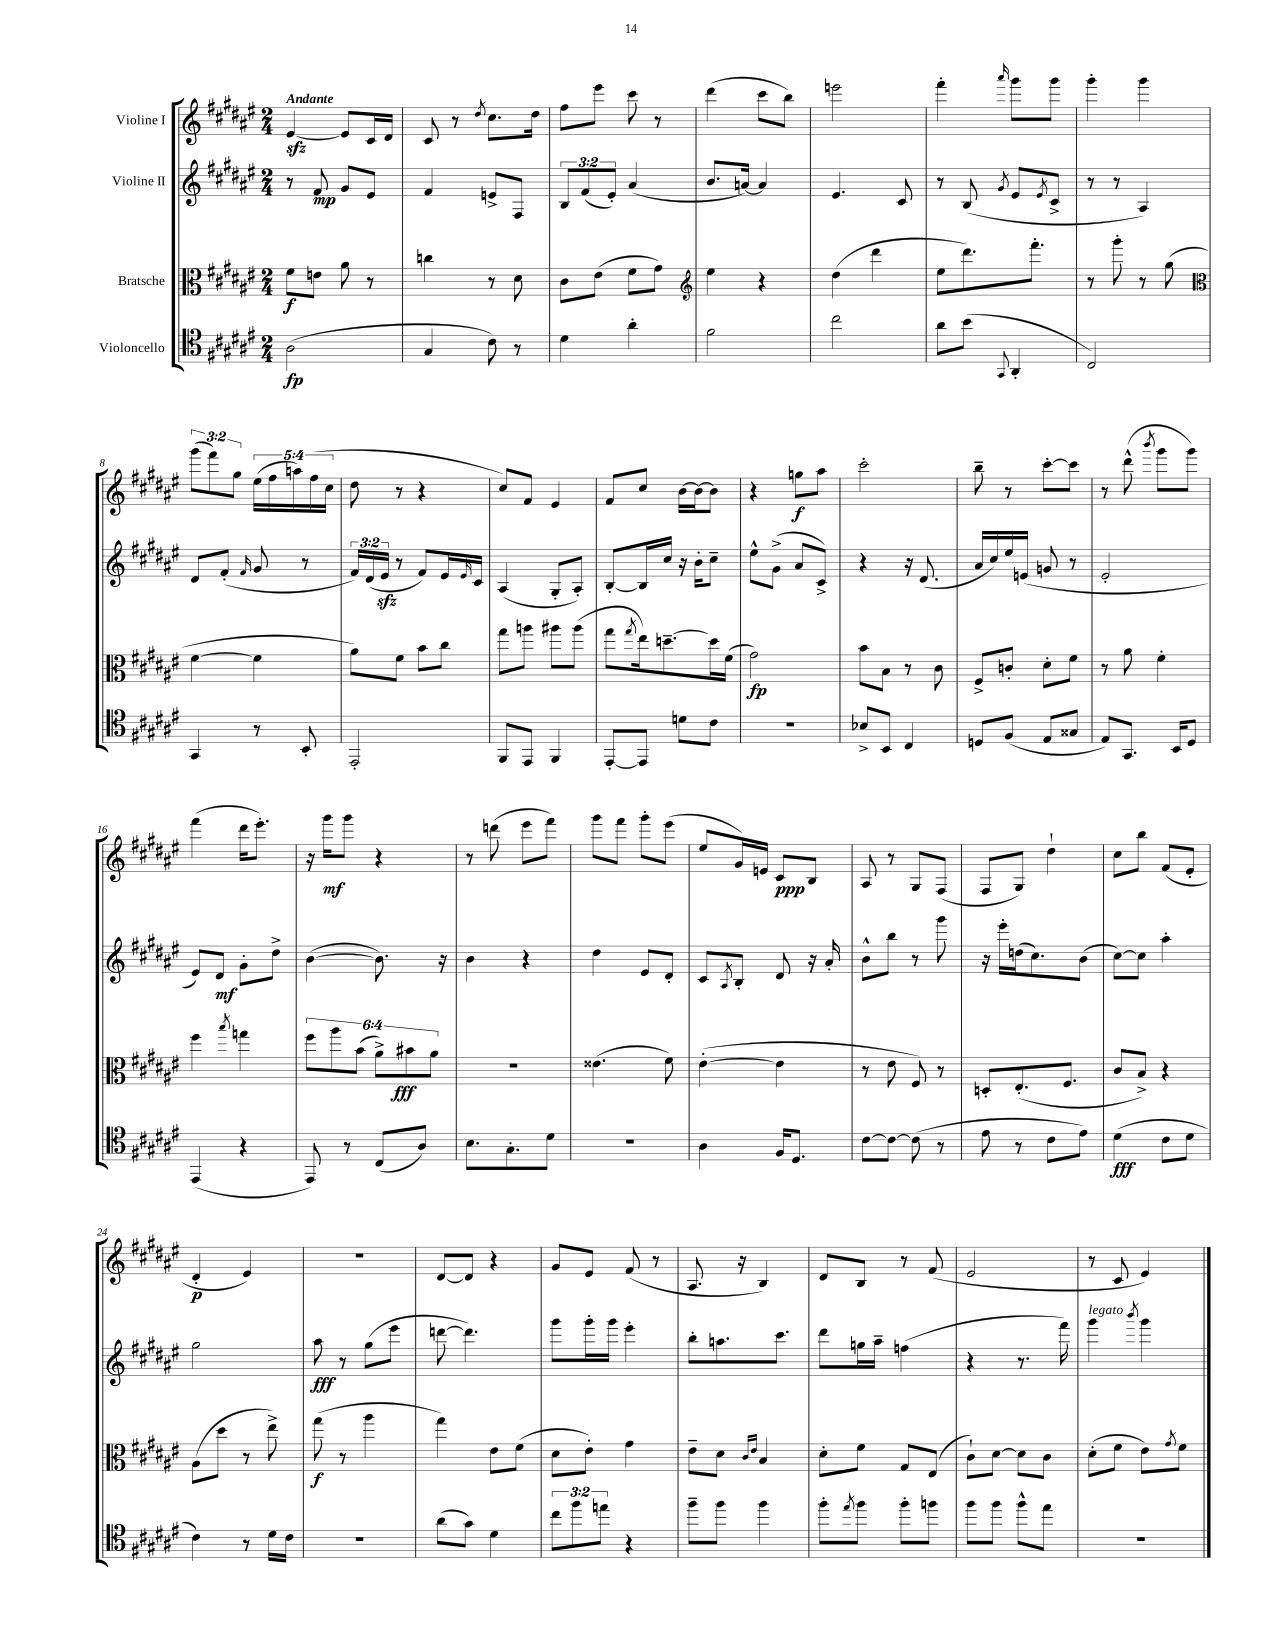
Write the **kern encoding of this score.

**kern	**kern	**kern	**kern
*staff4	*staff3	*staff2	*staff1
*clefC4	*clefC3	*clefG2	*clefG2
*k[f#c#g#d#a#e#]	*k[f#c#g#d#a#e#]	*k[f#c#g#d#a#e#]	*k[f#c#g#d#a#e#]
*M2/4	*M2/4	*M2/4	*M2/4
(2A#\	8f#\L	8r	[4e#/
.	8e\J	8f#/	.
.	8a#\	8g#/L	8e#/]L
.	8r	8e#/J	16c#/L
.	.	.	16d#/JJ
=	=	=	=
4G#/	4cc\	4f#/	8c#/
.	.	.	8r
.	.	.	8qdd#/
8c#\)	8r	8e^/L	8.cc#\L
8r	8d#\	8F#/J	.
.	.	.	16dd#\Jk
=	=	=	=
4d#\	8c#\L	12B/L	8ff#\L
.	.	(12f#/	.
.	(8e#\J	.	8eee#\J
.	.	12e#'/J)	.
4a#'\	8f#\L	(4a#/	8ccc#\
.	8g#\J)	.	8r
=	=	=	=
*	*clefG2	*	*
2f#\	4ee#\	8.b/L	(4ddd#\
.	.	[16a/Jk)	.
.	4r	4a/]	8ccc#\L
.	.	.	8bb\J)
=	=	=	=
2cc#\	(4dd#\	4.e#/	2eee\
.	4ddd#\	.	.
.	.	8c#/	.
=	=	=	=
8a#\L	8ee#\L	8r	4fff#'\
(8b\J	8.ddd#\)	(8B/	.
8qqGG#/	.	8qg#/	16qqaaa#/
4AA#'/	.	8e#/L	8ggg#\L
.	8.fff#'\J	.	.
.	.	8qe#/	.
.	.	8c#^/J	8ggg#\J
=	=	=	=
2C#/)	8r	8r	4ggg#'\
.	8ggg#'\	8r	.
.	8r	4A#/)	4ggg#\
.	(8gg#\	.	.
=	=	=	=
*	*clefC3	*	*
4GG#/	[4f#\	8d#/L	(12ggg#\L
.	.	.	12fff#\)
.	.	(8f#'/J	.
.	.	.	12gg#\J
.	.	16qqf#/	.
8r	4f#\]	8g#/	(20ee#\LL
.	.	.	20ff#\
.	.	.	20aa\)
8BB'/	.	8r	.
.	.	.	(20ff#\
.	.	.	20cc#\JJ
=	=	=	=
2EE#'/	8a#\L)	24f#/LL)	8dd#\
.	.	(24d#/	.
.	.	24e#/JJ	.
.	8f#\J	8r	8r
.	8b\L	8f#/L)	4r
.	8cc#\J	16e#/L	.
.	.	16qqe#/	.
.	.	16c#/JJ	.
=	=	=	=
8FF#/L	8gg#\L	(4A#/	8cc#/L)
8EE#/J	8aa\J	.	8f#/J
4FF#/	8aa#\L	8G#'/L	4e#/
.	(8aa#\J	8A#'/J)	.
=	=	=	=
[8EE#'/L	8gg#\L	[8B'/L	8f#/L
.	8qgg#/	.	.
8EE#/]J	16ee#\k)	16B/]L	8cc#/J
.	[8.dd~\	16cc#/JJ	.
8d\L	.	16r	[16b\LL
.	.	16b'\LK	16b\_J
8c#\J	16dd\]L	8cc#~\J	8b\]J
.	(16f#\JJ	.	.
=	=	=	=
2r	2g#\)	8ee#^^\L	4r
.	.	(8g#^\J	.
.	.	8a#/L	8gg\L
.	.	8c#^/J)	8aa#\J
=	=	=	=
8B-^/L	8b\L	4r	2ccc#'\
8BB/J	8B\J	.	.
4C#/	8r	16r	.
.	.	(8.d#/	.
.	8c#\	.	.
=	=	=	=
8D/L	8F#^/L	16a#/LL	8bb~\
.	.	16cc#/)	.
(8F#/J	8c'/J	16ee#/	8r
.	.	(16e/JJ	.
8E#/L	8d#'\L	8g/	[8ccc#'\L
8G##/J	8f#\J	8r	8ccc#\]J
=	=	=	=
8E#/L)	8r	2e#'/	8r
8.GG#/J	8a#\	.	(8ddd#^^\
.	.	.	8qbbb/
.	4f#'\	.	8ggg#\L
16BB/LK	.	.	.
8D#/J	.	.	8ggg#\J)
=	=	=	=
(4EE#/	4ff#\	8e#/L)	(4fff#\
.	.	8d#/J	.
.	8qbb/	.	.
4r	4gg\	8g#'\L	16ddd#\LK
.	.	.	8.eee#'\J)
.	.	8dd#^\J	.
=	=	=	=
8EE#/)	12ff#\L	([4b\	16r
.	.	.	16ggg#\LK
.	12aa#\	.	.
8r	.	.	8ggg#\J
.	(12b\J	.	.
(8C#/L	12a#^\L)	8.b\])	4r
.	12b#\	.	.
8A#/J)	.	.	.
.	12a#\J	.	.
.	.	16r	.
=	=	=	=
8.B\L	2r	4b\	8r
.	.	.	(8ddd\
8.G#'\	.	.	.
.	.	4r	8eee#\L
8d#\J	.	.	8fff#\J)
=	=	=	=
2r	(4.e##\	4dd#\	8ggg#\L
.	.	.	8fff#\J
.	.	8e#/L	8ggg#'\L
.	8f#\)	8d#'/J	(8eee#\J
=	=	=	=
4A#\	([4e#'\	8c#/L	8ee#/L
.	.	8qA#/	.
.	.	8B'/J	16g#/L)
.	.	.	16e/JJ
16F#/LK	4e#\]	8d#/	8c#/L
8.D#/J	.	.	.
.	.	16r	8B/J
.	.	16a#'/	.
=	=	=	=
[8c#\L	8r	8b^^\L	8A#/
8c#\_J	8e#\	8bb\J	8r
(8c#\]	8F#/)	8r	8G#/L
8r	8r	8ggg#\	(8F#/J
=	=	=	=
8e#\	8D'/L	16r	8F#/L
.	.	16eee#'\LL	.
8r	(8.E#'/	(16dd\J	8G#/J)
.	.	8.cc#\)	.
8c#\L	.	.	4dd#`\
.	8.F#/J	.	.
8e#\J)	.	(8b\J	.
=	=	=	=
(4d#\	8c#/L	[8cc#\L)	8cc#\L
.	8B^/J)	8cc#\]J	8bb\J
8c#\L	4r	4aa#'\	(8f#/L
8d#\J	.	.	8e#'/J
=	=	=	=
4c#\)	(8A#\L	2gg#\	4d#'/
.	8dd#\J	.	.
8r	8r	.	4e#/)
16d#\LL	8ee#^\)	.	.
16c#\JJ	.	.	.
=	=	=	=
2r	(8gg#\	8aa#\	2r
.	8r	8r	.
.	4aa#\	(8gg#\L	.
.	.	8eee#\J	.
=	=	=	=
(8a#\L	4gg#\)	[8ddd\	[8d#/L
8g#\J)	.	4.ddd\])	8d#/]J
4d#\	8e#\L	.	4r
.	(8f#\J	.	.
=	=	=	=
12cc#\L	8d#\L	8ggg#\L	8g#/L
12ff#\	.	.	.
.	8e#'\J)	16ggg#'\L	8e#/J
12ee\J	.	.	.
.	.	16ggg#\JJ	.
4r	4g#\	4eee#'\	(8f#/
.	.	.	8r
=	=	=	=
8ff#~\L	8e#~\L	8bb'\L	8.A#/
8ff#\J	8d#\J	8.aa\	.
.	.	.	16r
.	16qqc#/LL	.	.
.	16qqe#/JJ	.	.
4ff#\	4B/	.	4B/)
.	.	8.ccc#\J	.
=	=	=	=
8ff#'\L	8d#'\L	8ddd#\L	8d#/L
8qee#/	.	.	.
8ff#\J	8f#\J	16gg\L	8B/J
.	.	16aa#~\JJ	.
8ff#'\L	8G#/L	(4ff\	8r
8ff\J	(8E#/J	.	(8f#/
=	=	=	=
8ff#\L	8c#`\L)	4r	2e#/
8ff#\J	[8d#\J	.	.
8ff#^^\L	8d#\]L	8.r	.
8ee#\J	8c#\J	.	.
.	.	16fff#\)	.
=	=	=	=
2r	(8d#'\L	4ggg#\	8r
.	8f#\J	.	8c#/
.	.	8qbbb/	.
.	8e#\L)	4ggg#\	4e#/)
.	8qg#/	.	.
.	8f#\J	.	.
==	==	==	==
*-	*-	*-	*-
